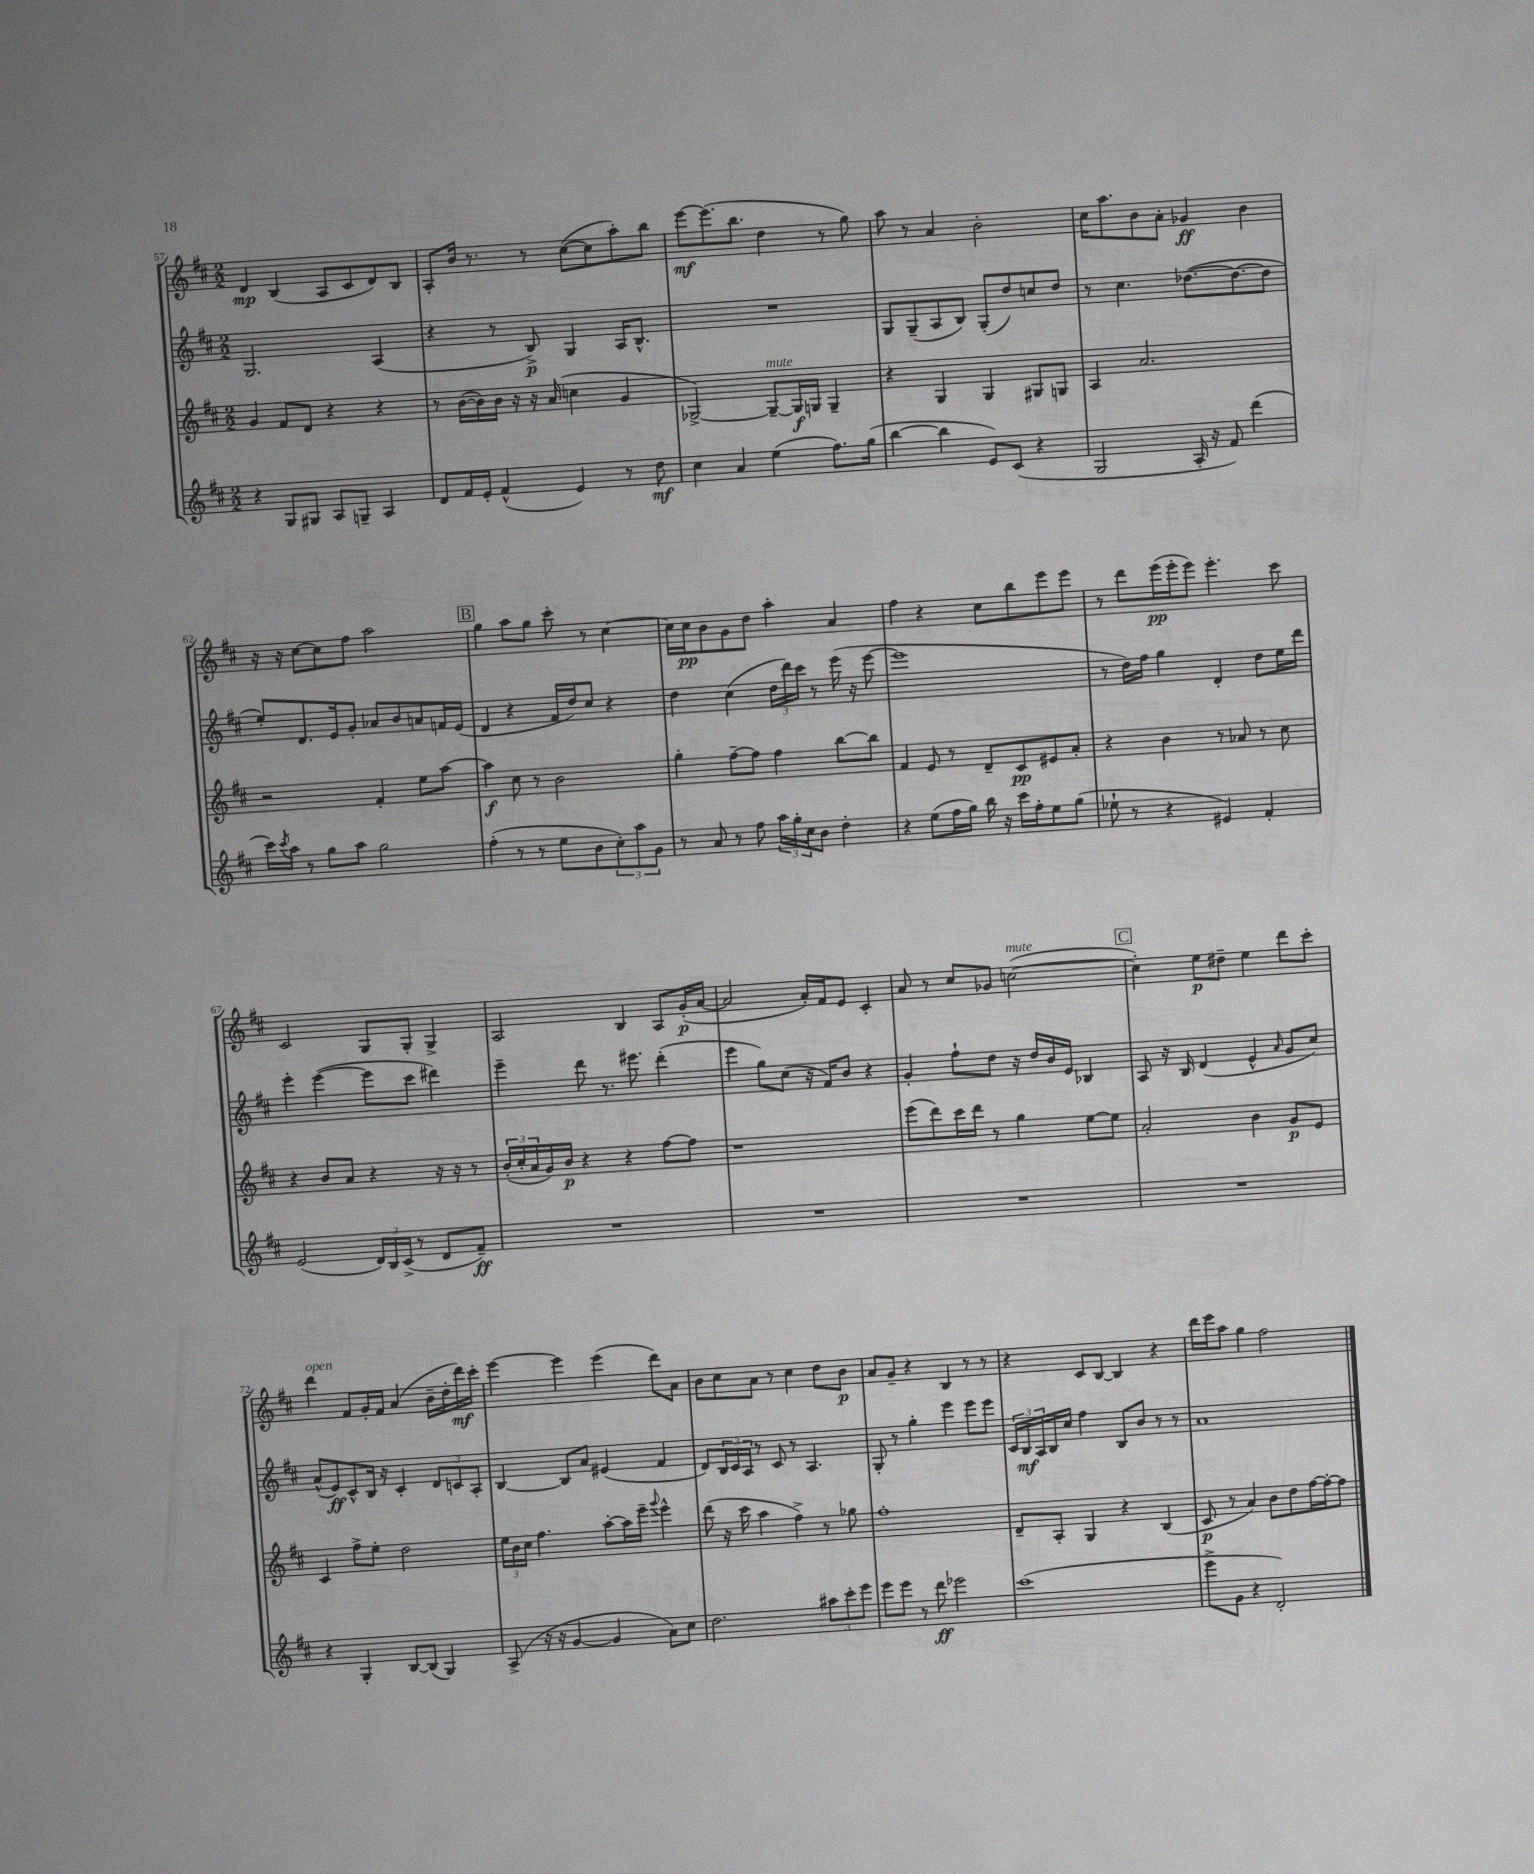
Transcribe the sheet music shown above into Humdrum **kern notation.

**kern	**dynam	**kern	**dynam	**kern	**dynam	**kern	**dynam
*part4	*part4	*part3	*part3	*part2	*part2	*part1	*part1
*staff4	*staff4	*staff3	*staff3	*staff2	*staff2	*staff1	*staff1
*clefG2	*	*clefG2	*	*clefG2	*	*clefG2	*
*k[f#c#]	*	*k[f#c#]	*	*k[f#c#]	*	*k[f#c#]	*
*M2/2	*	*M2/2	*	*M2/2	*	*M2/2	*
=57	=57	=57	=57	=57	=57	=57	=57
4r	.	4g/	.	2.G/	.	4d/	mp
8G/L	.	8f#/L	.	.	.	(4B/	.
8G#X/J	.	8d/J	.	.	.	.	.
8A/L	.	4r	.	.	.	8A/L	.
8Gn~/J	.	.	.	.	.	8c#/	.
4A/	.	4r	.	(4A/	.	8d/)	.
.	.	.	.	.	.	8B/J	.
=58	=58	=58	=58	=58	=58	=58	=58
8d/L	.	8r	.	4r	.	8A'/L	.
16f#/L	.	([16b\LL	.	.	.	16b/Jk	.
16e'/JJ	.	16b\])	.	.	.	8.r	.
(4f#^^/	.	16b\JJ	.	8r	.	.	.
.	.	16r	.	.	.	.	.
.	.	16r	.	8B^/)	p	8r	.
.	.	(16a/	.	.	.	.	.
4e/)	.	4ccn\	.	4G/	.	([8cc#\L	.
.	.	.	.	.	.	8cc#\]	.
8r	.	4g/	.	16A/KL	.	8aa'\)	.
.	.	.	.	8.B^^/J	.	.	.
8dd\	mf	.	.	.	.	8bb\J	.
=59	=59	=59	=59	=59	=59	=59	=59
4cc#\	.	[2G-X^/)	.	1r	.	[8eee\L	mf
.	.	.	.	.	.	(8.eee\]	.
4a/	.	.	.	.	.	.	.
.	.	.	.	.	.	8.bb\J	.
!	!	!LO:TX:a:i:t=mute	!	!	!	!	!
(4ee\	.	8G-~/L_	.	.	.	4dd\	.
.	.	16G-/L]	f	.	.	.	.
.	.	16Gn/JJ	.	.	.	.	.
8.ff#\L)	.	4G~/	.	.	.	8r	.
.	.	.	.	.	.	8gg\)	.
(16gg\Jk	.	.	.	.	.	.	.
=60	=60	=60	=60	=60	=60	=60	=60
[4bb\	.	4r	.	8G/L	.	8aa\	.
.	.	.	.	(8G~/	.	8r	.
4bb\]	.	4G/	.	8A/	.	4a/	.
.	.	.	.	8B/J)	.	.	.
8e/L)	.	4G/	.	(8G'/L	.	2b'\	.
(8c#/J	.	.	.	8dd/)	.	.	.
4r	.	8G#X/L	.	8ccn/	.	.	.
.	.	8Gn/J	.	8dd/J	.	.	.
=61	=61	=61	=61	=61	=61	=61	=61
2G/	.	4A/	.	8r	.	16cc#\KL	.
.	.	.	.	.	.	8.aa\	.
.	.	.	.	4.cc#\	.	.	.
.	.	2.a/	.	.	.	8b\	.
.	.	.	.	.	.	8a'\J	.
16A'/	.	.	.	([8.dd-X\L	.	4g-X/	ff
16r	.	.	.	.	.	.	.
8f#/)	.	.	.	.	.	.	.
.	.	.	.	8.dd-\_	.	.	.
(4ddd\	.	.	.	.	.	4b\	.
.	.	.	.	8dd-\J]	.	.	.
!!LO:LB:g=z
=62	=62	=62	=62	=62	=62	=62	=62
16ccc#\LL)	.	2r	.	8ee'/L)	.	16r	.
8qccc#/	.	.	.	.	.	.	.
16aa\JJ	.	.	.	.	.	16r	.
8r	.	.	.	8.d/	.	[8cc#\L	.
8gg\L	.	.	.	.	.	8cc#\]	.
.	.	.	.	16e/k	.	.	.
8aa\J	.	.	.	8g'/J	.	8ff#\J	.
2gg\	.	4f#'/	.	8a-X/L	.	2aa\	.
.	.	.	.	8b/	.	.	.
.	.	8ee\L	.	8an/	.	.	.
.	.	[8aa\J	.	16fn/L	.	.	.
.	.	.	.	(16e/JJ	.	.	.
!!LO:REH:place=s1:t=B
=63	=63	=63	=63	=63	=63	=63	=63
(4ff#'\	.	4aa\]	f	4d/	.	4gg\	.
8r	.	8cc#\	.	4r	.	8aa\L	.
8r	.	8r	.	.	.	8gg\J	.
8ee\L	.	2b\	.	16f#/LL	.	8ccc#'\	.
.	.	.	.	16dd/J)	.	.	.
8b\	.	.	.	8cc#/J	.	8r	.
12cc#'\)	.	.	.	4r	.	[4cc#\	.
12aa\	.	.	.	.	.	.	.
12g\J	.	.	.	.	.	.	.
=64	=64	=64	=64	=64	=64	=64	=64
8r	.	4gg'\	.	4dd\	.	16cc#\LL]	.
.	.	.	.	.	.	16cc#\J	pp
8a/	.	.	.	.	.	8b\	.
8r	.	[8ff#~\L	.	(4cc#\	.	8g\	.
8ff#\	.	8ff#\J]	.	.	.	8dd\J	.
24aa\LL	.	4ff#\	.	24dd\LL	.	4aa'\	.
24gg'\	.	.	.	24ddd\)	.	.	.
24cc#\J	.	.	.	24ccc#\JJ	.	.	.
8b\J	.	.	.	8r	.	.	.
4dd'\	.	[8bb\L	.	(16eee\	.	4a/	.
.	.	.	.	16r	.	.	.
.	.	8bb\J]	.	[8eee\	.	.	.
=65	=65	=65	=65	=65	=65	=65	=65
4r	.	4f#/	.	1eee]	.	4ff#\	.
(8ee\L	.	8e/	.	.	.	4r	.
16ff#\L	.	8r	.	.	.	.	.
16gg\JJ)	.	.	.	.	.	.	.
16bb\	.	8d~/L	.	.	.	8cc#\L	.
16r	.	.	.	.	.	.	.
16ccc#\LL	.	8c#/	pp	.	.	8bb\	.
16ff#'\J	.	.	.	.	.	.	.
8ee\	.	8e#X/	.	.	.	8eee\	.
(8gg\J	.	8a'/J	.	.	.	8eee\J	.
=66	=66	=66	=66	=66	=66	=66	=66
8ee-X`\	.	4r	.	8r	.	8r	.
8r	.	.	.	16dd\LL)	.	8ddd\L	.
.	.	.	.	16ff#\JJ	.	.	.
4r	.	4b\	.	4gg\	.	(16eee\L	pp
.	.	.	.	.	.	16eee'\J	.
.	.	.	.	.	.	8eee\J)	.
4e#X/)	.	8r	.	4d'/	.	4.eee'\	.
.	.	8a-X/	.	.	.	.	.
4f#'/	.	8r	.	8dd\L	.	.	.
.	.	8cc#\	.	16ee\L	.	8ccc#\	.
.	.	.	.	16ddd\JJ	.	.	.
!!LO:LB:g=z
=67	=67	=67	=67	=67	=67	=67	=67
(2e/	.	4r	.	4eee'\	.	2c#/	.
.	.	8b/L	.	([4eee\	.	.	.
.	.	8a/J	.	.	.	.	.
24d/LL)	.	4r	.	8eee\L]	.	8G/L	.
24B/	.	.	.	.	.	.	.
(24c#^/JJ	.	.	.	.	.	.	.
8r	.	.	.	8ccc#\J	.	8G'/J	.
8d/L	.	16r	.	4ddd#X\)	.	4G^/	.
.	.	16r	.	.	.	.	.
8f#~/J)	ff	8r	.	.	.	.	.
=68	=68	=68	=68	=68	=68	=68	=68
1r	.	(24b'/LL	.	4eee~\	.	2A/	.
.	.	24cc#'/	.	.	.	.	.
.	.	24a/	.	.	.	.	.
.	.	16g/)	.	.	.	.	.
.	.	16b/JJ	p	.	.	.	.
.	.	4r	.	8ddd\	.	.	.
.	.	.	.	8.r	.	.	.
.	.	4r	.	.	.	4B/	.
.	.	.	.	8.eee#X\	.	.	.
.	.	[8ff#\L	.	(4ddd'\	.	8A/L	.
.	.	8ff#\J]	.	.	.	(16g'/L	p
.	.	.	.	.	.	[16a/JJ	.
=69	=69	=69	=69	=69	=69	=69	=69
1r	.	1r	.	4eee\	.	2a/]	.
.	.	.	.	8gg\L)	.	.	.
.	.	.	.	(8cc#\J	.	.	.
.	.	.	.	16r	.	16a'/LL)	.
.	.	.	.	16f#/KL)	.	16f#/J	.
.	.	.	.	8b/J	.	8e/J	.
.	.	.	.	4r	.	4c#'/	.
=70	=70	=70	=70	=70	=70	=70	=70
1r	.	(8eee\L	.	4g'/	.	8a/	.
.	.	8ddd\)	.	.	.	8r	.
.	.	16ccc#\L	.	8ff#`\L	.	8cc#/L	.
.	.	16ddd\JJ	.	.	.	.	.
.	.	8r	.	8dd\J	.	8g-X/J	.
!	!	!	!	!	!	!LO:TX:a:i:t=mute	!
.	.	4gg\	.	16r	.	([2ccn\	.
.	.	.	.	16dd/LL	.	.	.
.	.	.	.	16b/	.	.	.
.	.	.	.	16e/JJ	.	.	.
.	.	[8ee\L	.	4B-X/	.	.	.
.	.	8ee\J]	.	.	.	.	.
!!LO:REH:place=s1:t=C
=71	=71	=71	=71	=71	=71	=71	=71
1r	.	2a'/	.	8A/	.	4cc'\])	.
.	.	.	.	16r	.	.	.
.	.	.	.	16B/	.	.	.
.	.	.	.	(4d/	.	8ee\L	p
.	.	.	.	.	.	8dd#X~\J	.
.	.	4b\	.	4e^^/	.	4ee\	.
.	.	.	.	16qqa/	.	.	.
.	.	8g/L	p	8g/L	.	8ddd\L	.
.	.	8e/J	.	8cc#/J)	.	8ccc#'\J	.
!!LO:LB:g=z
=72	=72	=72	=72	=72	=72	=72	=72
!	!	!	!	!	!	!LO:TX:a:i:t=open	!
4r	.	4c#/	.	(8a^^/L	.	4ddd\	.
.	.	.	.	8e/)	ff	.	.
4G'/	.	8ff#^\L	.	8c#^^/	.	8f#/L	.
.	.	8ee'\J	.	16B/Jk	.	16g'/L	.
.	.	.	.	16r	.	16f#/JJ	.
[8B/L	.	2dd\	.	4c#'/	.	(4a/	.
(8B/J]	.	.	.	.	.	.	.
4G/)	.	.	.	12d/L	.	16b~\LL	.
.	.	.	.	.	.	16dd'\	.
.	.	.	.	12cn/	.	.	.
.	.	.	.	.	.	16ddd\)	mf
.	.	.	.	12A'/J	.	.	.
.	.	.	.	.	.	16ccc#'\JJ	.
=73	=73	=73	=73	=73	=73	=73	=73
(8A^/	.	24ee\LL	.	[4B/	.	[4eee\	.
.	.	24b\	.	.	.	.	.
.	.	24cc#\JJ	.	.	.	.	.
16r	.	4.ff#\	.	.	.	.	.
16r	.	.	.	.	.	.	.
[4g/	.	.	.	8B/L]	.	4eee\]	.
.	.	.	.	8a/J	.	.	.
4g/]	.	[8aa'\L	.	(4e#X/	.	(4eee\	.
.	.	16aa\L]	.	.	.	.	.
.	.	16eee~\JJ	.	.	.	.	.
.	.	8qqggg/	.	.	.	.	.
8a\L)	.	4eee^^\	.	4f#/	.	8ddd\L)	.
8cc#\J	.	.	.	.	.	8a\J	.
=74	=74	=74	=74	=74	=74	=74	=74
2.dd\	.	(8ddd\	.	8d/L)	.	8b\L	.
.	.	16r	.	24B/L	.	8cc#\	.
.	.	.	.	24c#/	.	.	.
.	.	16ccc#\	.	.	.	.	.
.	.	.	.	24A/JJ	.	.	.
.	.	4aa\	.	8r	.	8a\J	.
.	.	.	.	8c#/	.	8r	.
.	.	4ff#^\)	.	8r	.	4cc#\	.
.	.	.	.	4.A/	.	.	.
12aa#X\L	.	8r	.	.	.	8dd\L	.
12ccc#'\	.	.	.	.	.	.	.
.	.	8gg-X\	.	.	.	8b\J	p
12eee\J	.	.	.	.	.	.	.
=75	=75	=75	=75	=75	=75	=75	=75
8eee\L	.	1ff#'	.	8G'/	.	8a/L	.
8eee\J	.	.	.	8r	.	8g~/J	.
8r	.	.	.	4gg'\	.	4r	.
8ddd\	ff	.	.	.	.	.	.
2eee-X\	.	.	.	4eee\	.	4B/	.
.	.	.	.	8eee\L	.	8r	.
.	.	.	.	8eee\J	.	8r	.
=76	=76	=76	=76	=76	=76	=76	=76
(1ccc#	.	8d~/L	.	24c#/LL	.	4r	.
.	.	.	.	24B/	mf	.	.
.	.	.	.	24A/	.	.	.
.	.	8A'/J	.	16B/	.	.	.
.	.	.	.	16cc#/JJ	.	.	.
.	.	4G/	.	4ff#\	.	8c#/L	.
.	.	.	.	.	.	[8B/J	.
.	.	4r	.	8B/L	.	4B/]	.
.	.	.	.	8b/J	.	.	.
.	.	(4B/	.	8r	.	4r	.
.	.	.	.	8r	.	.	.
=77	=77	=77	=77	=77	=77	=77	=77
8eee^\L	.	8c#/	p	1a	.	16ddd\LL	.
.	.	.	.	.	.	16eee\J	.
8g\J	.	8r	.	.	.	8aa\J	.
4r	.	4a/)	.	.	.	4gg\	.
2d'/)	.	8b\L	.	.	.	2ff#\	.
.	.	8dd\	.	.	.	.	.
.	.	[16ff#\L	.	.	.	.	.
.	.	16ff#'\J_	.	.	.	.	.
.	.	8ff#\J]	.	.	.	.	.
==	==	==	==	==	==	==	==
*-	*-	*-	*-	*-	*-	*-	*-
